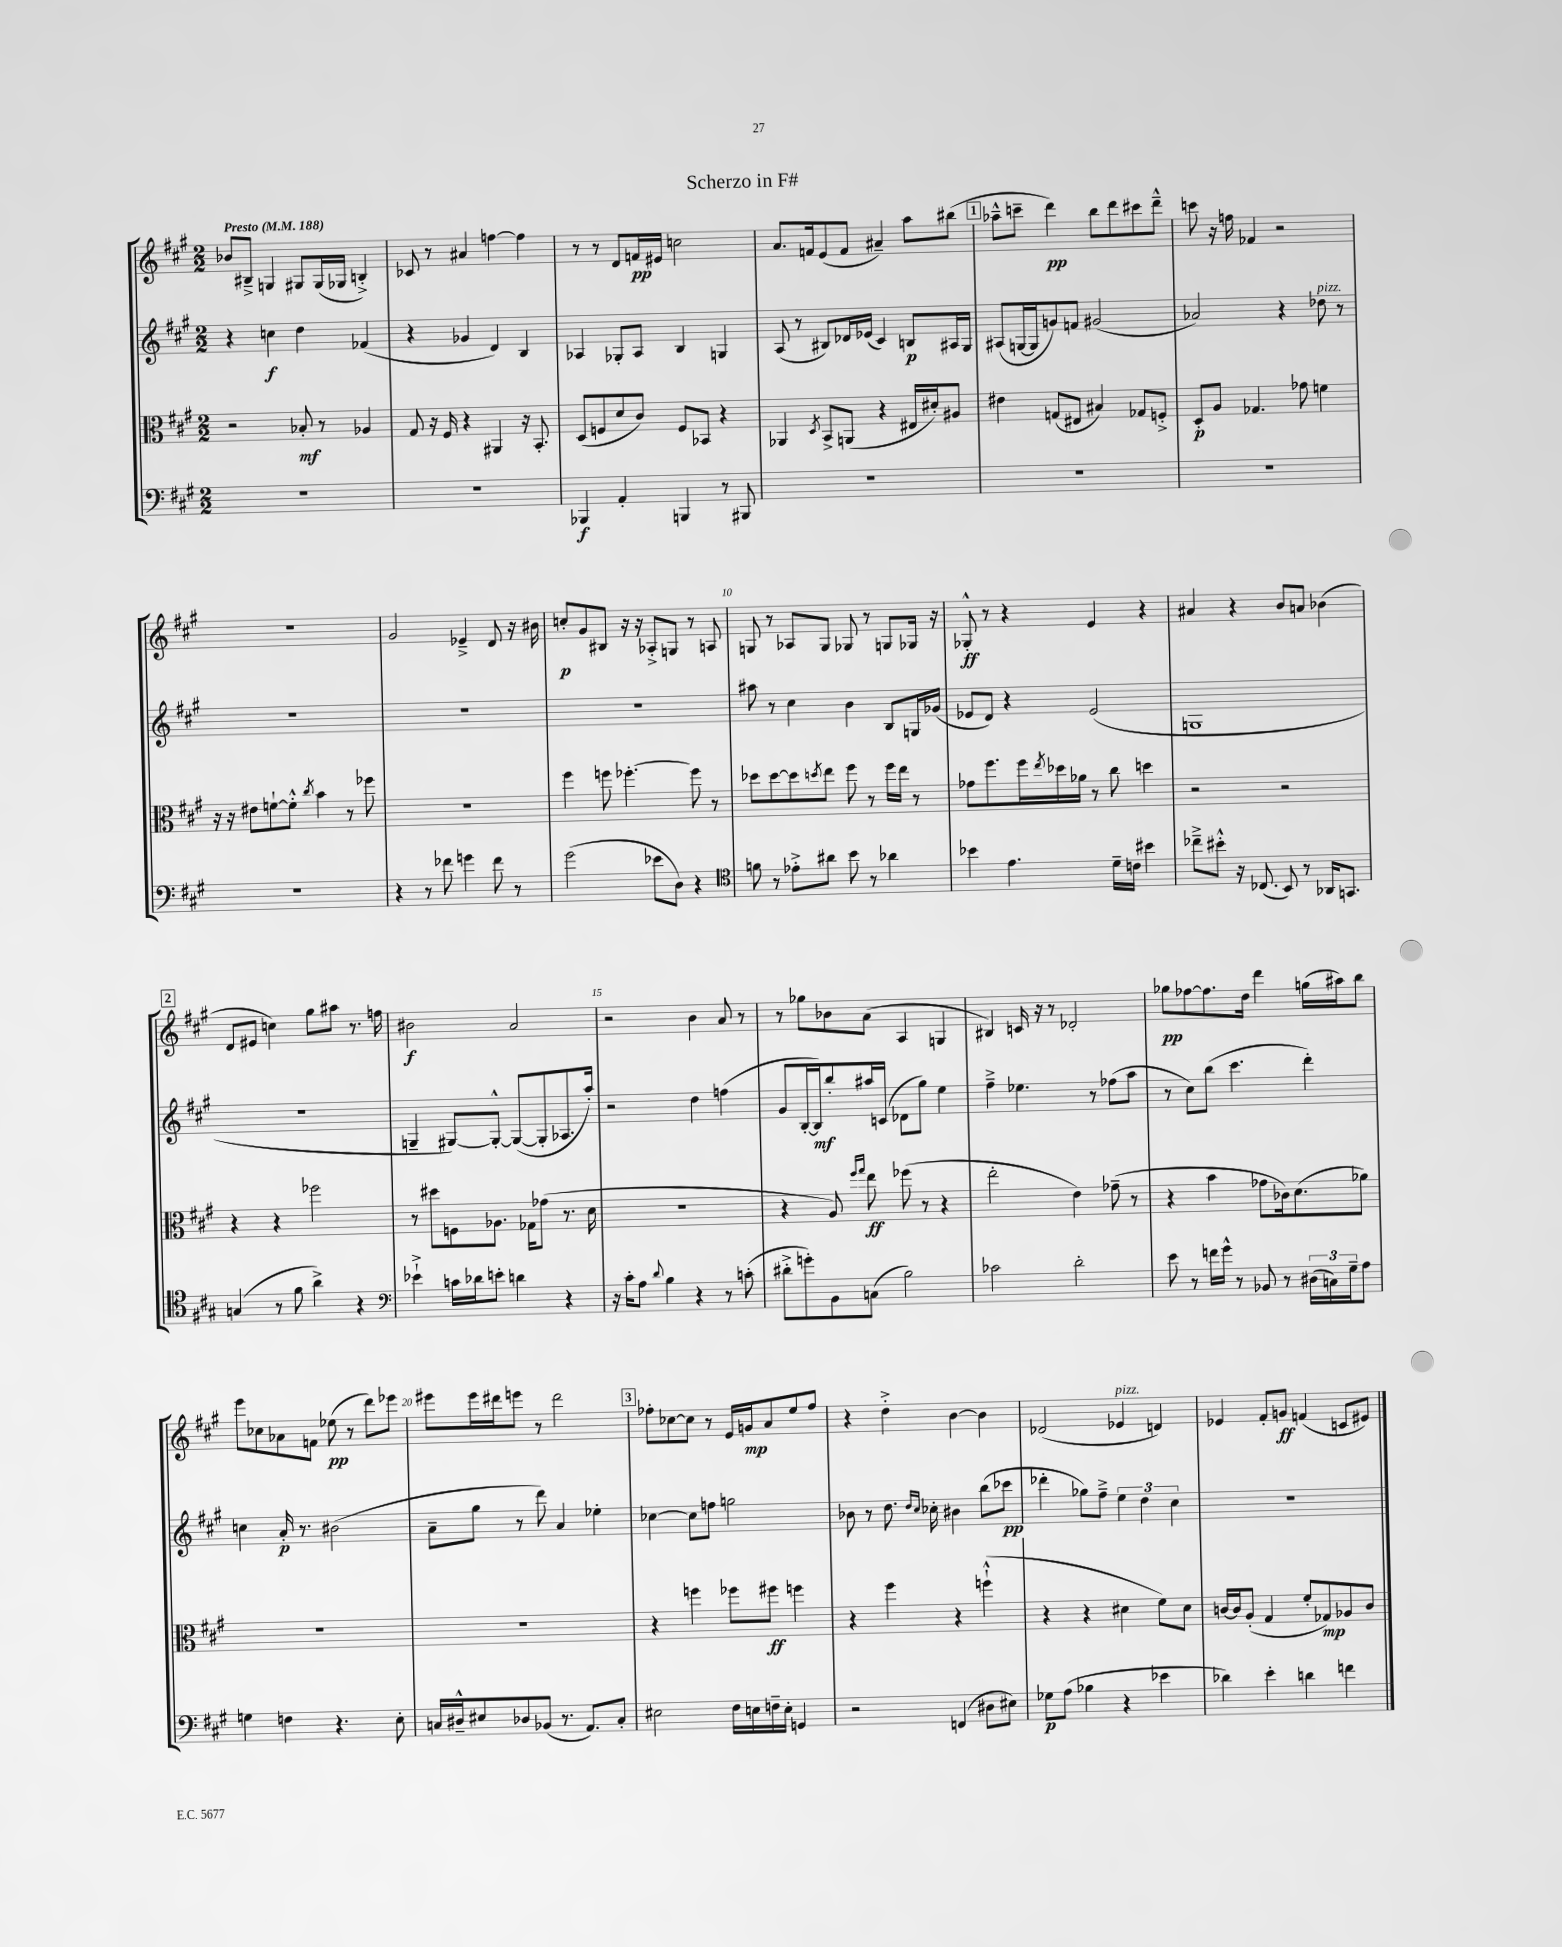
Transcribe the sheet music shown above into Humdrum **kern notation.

**kern	**dynam	**kern	**dynam	**kern	**dynam	**kern	**dynam
*part4	*part4	*part3	*part3	*part2	*part2	*part1	*part1
*staff4	*staff4	*staff3	*staff3	*staff2	*staff2	*staff1	*staff1
*clefF4	*	*clefC3	*	*clefG2	*	*clefG2	*
*k[f#c#g#]	*	*k[f#c#g#]	*	*k[f#c#g#]	*	*k[f#c#g#]	*
*M2/2	*	*M2/2	*	*M2/2	*	*M2/2	*
*MM188	*	*MM188	*	*MM188	*	*MM188	*
=1	=1	=1	=1	=1	=1	=1	=1
!	!	!	!	!	!	!LO:TX:a:B:t=Presto	!
1r	.	2r	.	4r	.	8b-X/L	.
.	.	.	.	.	.	8B#X~^/J	.
.	.	.	.	4ccn\	f	4Gn/	.
.	.	8B-X'/	mf	4dd\	.	8G#X/L	.
.	.	8r	.	.	.	(16G#/L	.
.	.	.	.	.	.	16G-X/JJ	.
.	.	4A-X/	.	(4f-X/	.	4Bn'^/)	.
=2	=2	=2	=2	=2	=2	=2	=2
1r	.	8G#/	.	4r	.	8c-X/	.
.	.	16r	.	.	.	8r	.
.	.	16F#/	.	.	.	.	.
.	.	4r	.	4g-X/	.	4a#X/	.
.	.	4AA#X/	.	4d/)	.	[4ffn\	.
.	.	16r	.	4B/	.	4ff\]	.
.	.	8.BB'/	.	.	.	.	.
=3	=3	=3	=3	=3	=3	=3	=3
4BBB-X/	f	(8D/L	.	4A-X/	.	8r	.
.	.	8Fn/	.	.	.	8r	.
4AA'/	.	8d/	.	8G-X'/L	.	8d/L	.
.	.	8c#/J)	.	8A-/J	.	16fn/L	pp
.	.	.	.	.	.	16e#X/JJ	.
4BBBn/	.	8F/L	.	4B/	.	2ccn\	.
.	.	8BB-X/J	.	.	.	.	.
8r	.	4r	.	4Gn/	.	.	.
8BBB#X/	.	.	.	.	.	.	.
=4	=4	=4	=4	=4	=4	=4	=4
1r	.	4AA-X/	.	(8A/	.	8.a/L	.
.	.	.	.	8r	.	.	.
.	.	.	.	.	.	16fn/k	.
.	.	8qD/	.	.	.	.	.
.	.	8BB^/L	.	8B#X/L)	.	(8e/	.
.	.	(8AAn/J	.	16d-X/L	.	8f/J	.
.	.	.	.	(16e-X/JJ	.	.	.
.	.	4r	.	4c#/)	.	4a#X~/)	.
.	.	16E#X/LL	.	8Bn/L	p	8aa\L	.
.	.	16d#X'/J)	.	.	.	.	.
.	.	8A#X/J	.	16A#X/L	.	(8bb#X\J	.
.	.	.	.	16G#/JJ	.	.	.
!!LO:REH:place=s1:t=1
=5	=5	=5	=5	=5	=5	=5	=5
1r	.	4e#X\	.	(8A#X/L	.	8aa-X~^^\L	.
.	.	.	.	[16Gn/L	.	8cccn~\J	.
.	.	.	.	16G/J]	.	.	.
.	.	(8Gn/L	.	8gn/)	.	4ddd\)	pp
.	.	8E#X/J	.	8fn/J	.	.	.
.	.	4B#X/)	.	(2g#X/	.	8bb\L	.
.	.	.	.	.	.	8ddd\	.
.	.	8G-X/L	.	.	.	8ccc#X\	.
.	.	8Fn'^/J	.	.	.	8ddd~^^\J	.
=6	=6	=6	=6	=6	=6	=6	=6
1r	.	8D'/L	p	2a-X/)	.	8cccn\	.
.	.	8A/J	.	.	.	16r	.
.	.	.	.	.	.	16ffn\	.
.	.	4.G-X/	.	.	.	4f-X/	.
.	.	.	.	4r	.	2r	.
.	.	8g-X\	.	.	.	.	.
!	!	!	!	!LO:TX:a:i:t=pizz.	!	!	!
.	.	4fn\	.	8dd-X\	.	.	.
.	.	.	.	8r	.	.	.
!!LO:LB:g=z
=7	=7	=7	=7	=7	=7	=7	=7
1r	.	16r	.	1r	.	1r	.
.	.	16r	.	.	.	.	.
.	.	8e#X\L	.	.	.	.	.
.	.	[8fn`\	.	.	.	.	.
.	.	8f'^^\J]	.	.	.	.	.
.	.	8qcc#/	.	.	.	.	.
.	.	4b\	.	.	.	.	.
.	.	8r	.	.	.	.	.
.	.	8ff-X\	.	.	.	.	.
=8	=8	=8	=8	=8	=8	=8	=8
4r	.	1r	.	1r	.	2g#/	.
8r	.	.	.	.	.	.	.
8f-X\	.	.	.	.	.	.	.
4gn\	.	.	.	.	.	4e-X~^/	.
8f-\	.	.	.	.	.	8d/	.
8r	.	.	.	.	.	16r	.
.	.	.	.	.	.	16b#X\	.
=9	=9	=9	=9	=9	=9	=9	=9
(2g#\	.	4ff#\	.	1r	.	8ccn'/L	p
.	.	.	.	.	.	8g#/	.
.	.	8ffn\	.	.	.	8B#X/J	.
.	.	[4.ff-X'\	.	.	.	16r	.
.	.	.	.	.	.	16r	.
8e-X\L	.	.	.	.	.	8A-X'^/L	.
8D\J)	.	.	.	.	.	8Gn/J	.
4r	.	8ff-\]	.	.	.	8r	.
.	.	8r	.	.	.	8An/	.
=10	=10	=10	=10	=10	=10	=10	=10
*clefC4	*	*	*	*	*	*	*
8fn\	.	8dd-X\L	.	8aa#X\	.	8Gn/	.
8r	.	[8dd-\	.	8r	.	8r	.
8e-X'^\L	.	8dd-\]	.	4cc#\	.	8A-X/L	.
.	.	8qddn/	.	.	.	.	.
8a#X\J	.	8ee\J	.	.	.	8G/J	.
8b\	.	8ff#\	.	4b\	.	8G-X/	.
8r	.	8r	.	.	.	8r	.
4a-X\	.	16ff#\LL	.	8B/L	.	8Gn/L	.
.	.	16ee\JJ	.	.	.	.	.
.	.	8r	.	16Gn/L	.	16G-X/Jk	.
.	.	.	.	(16g-X/JJ	.	16r	.
=11	=11	=11	=11	=11	=11	=11	=11
4b-X\	.	8g-X\L	.	8e-X/L	.	8G-X'^^/	ff
.	.	8.ff#\	.	8d/J)	.	8r	.
4.e\	.	.	.	4r	.	4r	.
.	.	16ff#\L	.	.	.	.	.
.	.	8qee/	.	.	.	.	.
.	.	16dd-X\	.	.	.	.	.
.	.	16a-X\JJ	.	.	.	.	.
.	.	8r	.	(2e-/	.	4e/	.
16d~\LL	.	8cc#\	.	.	.	.	.
16cn\JJ	.	.	.	.	.	.	.
4b#X\	.	4ddn\	.	.	.	4r	.
=12	=12	=12	=12	=12	=12	=12	=12
8cc-X~^\L	.	2r	.	1Gn	.	4a#X/	.
8b#X'^^\J	.	.	.	.	.	.	.
16r	.	.	.	.	.	4r	.
(8.C-X/	.	.	.	.	.	.	.
8BB/)	.	2r	.	.	.	8b/L	.
8r	.	.	.	.	.	8an/J	.
16AA-X/KL	.	.	.	.	.	(4b-X\	.
8.GGn/J	.	.	.	.	.	.	.
!!LO:LB:g=z
!!LO:REH:place=s1:t=2
=13	=13	=13	=13	=13	=13	=13	=13
(4Gn/	.	4r	.	1r	.	8d/L	.
.	.	.	.	.	.	8e#X/J	.
8r	.	4r	.	.	.	4ccn\)	.
8f#\	.	.	.	.	.	.	.
4a^\)	.	2ff-X\	.	.	.	8gg#\L	.
.	.	.	.	.	.	8aa#X\J	.
4r	.	.	.	.	.	8.r	.
.	.	.	.	.	.	16ffn\	.
=14	=14	=14	=14	=14	=14	=14	=14
*clefF4	*	*	*	*	*	*	*
4e-X`^\	.	8r	.	4Gn~/	.	2b#X\	f
.	.	8dd#X\L	.	.	.	.	.
16cn\LL	.	8Fn\	.	[8G#X/L)	.	.	.
16d-X\J	.	.	.	.	.	.	.
8en'\J	.	8.A-X\J	.	8G#'^^/J_	.	.	.
4dn\	.	.	.	(8G#/L_	.	2a/	.
.	.	16G-X\KL	.	.	.	.	.
.	.	(8g-X\J	.	8G#'/]	.	.	.
4r	.	8.r	.	8.A-X/	.	.	.
.	.	16d\	.	16aa'/Jk)	.	.	.
=15	=15	=15	=15	=15	=15	=15	=15
16r	.	1r	.	2r	.	2r	.
16c#'\KL	.	.	.	.	.	.	.
8A\J	.	.	.	.	.	.	.
8qqd/	.	.	.	.	.	.	.
4B\	.	.	.	.	.	.	.
4r	.	.	.	4dd\	.	4b\	.
8r	.	.	.	(4ffn\	.	8a/	.
(8cn'\	.	.	.	.	.	8r	.
=16	=16	=16	=16	=16	=16	=16	=16
8d#X'^\L	.	4r	.	8g#/L	.	8r	.
8gn'\)	.	.	.	[16B'/L	.	8gg-X\L	.
.	.	.	.	16B/J])	mf	.	.
8BB\	.	8A/)	.	8bb'/	.	8b-X\	.
.	.	16qqff#/LL	.	.	.	.	.
.	.	16qqgg#/JJ	.	.	.	.	.
(8Cn\J	.	8ee\	ff	16aa#X/L	.	(8a\J	.
.	.	.	.	(16cn/JJ	.	.	.
2B\)	.	(8ff-X\	.	8d-X\L	.	4A/	.
.	.	8r	.	8gg#\J)	.	.	.
.	.	4r	.	4ee\	.	4Gn/	.
=17	=17	=17	=17	=17	=17	=17	=17
2c-X\	.	2ee'\	.	4ff#~^\	.	4B#X/)	.
.	.	.	.	4.ee-X\	.	16cn/	.
.	.	.	.	.	.	16r	.
.	.	.	.	.	.	8r	.
2d'\	.	4e\)	.	.	.	2d-X'/	.
.	.	.	.	8r	.	.	.
.	.	(8g-X~\	.	(8ff-X\L	.	.	.
.	.	8r	.	8aa\J	.	.	.
=18	=18	=18	=18	=18	=18	=18	=18
8e\	.	4r	.	8r	.	8gg-X\L	pp
8r	.	.	.	8cc#\L)	.	[8ff-X\	.
16fn\LL	.	4b\	.	(8bb\J	.	8.ff-\]	.
16g#^^\JJ	.	.	.	.	.	.	.
8r	.	.	.	4.ccc#\	.	.	.
.	.	.	.	.	.	16dd\Jk	.
8BB-X/	.	8g-X\L	.	.	.	4ddd\	.
8r	.	16c-X\k)	.	.	.	.	.
.	.	(8.d\	.	.	.	.	.
(24D#X\LL	.	.	.	4ddd'\)	.	(16ggn\LL	.
24Cn\)	.	.	.	.	.	.	.
.	.	.	.	.	.	16aa#X\J)	.
24G#~\J	.	.	.	.	.	.	.
8A\J	.	8a-X\J)	.	.	.	8bb\J	.
!!LO:LB:g=z
=19	=19	=19	=19	=19	=19	=19	=19
4Gn\	.	1r	.	4ccn\	.	8eee\L	.
.	.	.	.	.	.	8cc-X\	.
4Fn\	.	.	.	16a'/	p	8a-X\	.
.	.	.	.	8.r	.	.	.
.	.	.	.	.	.	8fn\J	.
4.r	.	.	.	(2b#X\	.	(8ee-X\	pp
.	.	.	.	.	.	8r	.
.	.	.	.	.	.	8ddd\L)	.
8E'\	.	.	.	.	.	8eee-X\J	.
=20	=20	=20	=20	=20	=20	=20	=20
16Cn/LL	.	1r	.	8a~\L	.	8eee#X\L	.
16D#X~^^/J	.	.	.	.	.	.	.
8E#X/	.	.	.	8gg#\J	.	16eee#\L	.
.	.	.	.	.	.	16ddd#X\J	.
8D-X/	.	.	.	8r	.	8eeen\J	.
(8BB-X/J	.	.	.	8ddd\)	.	8r	.
8.r	.	.	.	4a/	.	2ddd#\	.
8.AA/L)	.	.	.	.	.	.	.
.	.	.	.	4ee-X'\	.	.	.
8C'/J	.	.	.	.	.	.	.
!!LO:REH:place=s1:t=3
=21	=21	=21	=21	=21	=21	=21	=21
2E#X\	.	4r	.	[4cc-X\	.	8ff-X'\L	.
.	.	.	.	.	.	[8cc-X\	.
.	.	4ffn\	.	8cc-\L]	.	8cc-\J]	.
.	.	.	.	8ffn\J	.	8r	.
16F#\LL	.	8ff-X\L	.	2ggn\	.	16e/LL	.
16En\	.	.	.	.	.	16gn/J	mp
16Fn~\	.	8ff#X\J	ff	.	.	8a/	.
16E'\JJ	.	.	.	.	.	.	.
4GGn/	.	4ffn\	.	.	.	8ee/	.
.	.	.	.	.	.	8ff-/J	.
=22	=22	=22	=22	=22	=22	=22	=22
2r	.	4r	.	8b-X\	.	4r	.
.	.	.	.	8r	.	.	.
.	.	4ff#\	.	8.dd\	.	4dd'^\	.
.	.	.	.	16qqdd/LL	.	.	.
.	.	.	.	16qqcc#/JJ	.	.	.
.	.	.	.	16cc-X'\	.	.	.
(4FFn/	.	4r	.	4b#X\	.	[4b\	.
8D#X\L	.	(4ffn`^^\	.	(8bb\L	.	4b\]	.
8E#X\J)	.	.	.	8ccc-X\J	pp	.	.
=23	=23	=23	=23	=23	=23	=23	=23
8G-X\L	p	4r	.	4ddd-X'\	.	(2d-X/	.
(8A\J	.	.	.	.	.	.	.
4B-X\	.	4r	.	8gg-X\L)	.	.	.
.	.	.	.	8ff#~^\J	.	.	.
!	!	!	!	!	!	!LO:TX:a:i:t=pizz.	!
4r	.	4d#X\	.	6ee\	.	4e-X/	.
.	.	.	.	6dd\	.	.	.
4e-X\	.	8f#\L)	.	.	.	4dn/)	.
.	.	.	.	6cc#\	.	.	.
.	.	8d#\J	.	.	.	.	.
=24	=24	=24	=24	=24	=24	=24	=24
4d-X\)	.	[16cn/LL	.	1r	.	4e-X/	.
.	.	16c/J]	.	.	.	.	.
.	.	(8A'/J	.	.	.	.	.
4e'\	.	4G#/	.	.	.	8f#'/L	.
.	.	.	.	.	.	8gn/J	ff
4dn\	.	8f#'/L	.	.	.	(4fn/	.
.	.	8G-X/)	mp	.	.	.	.
4fn\	.	8A-X/	.	.	.	8cn/L	.
.	.	8c/J	.	.	.	8e#X/J)	.
==	==	==	==	==	==	==	==
*-	*-	*-	*-	*-	*-	*-	*-
